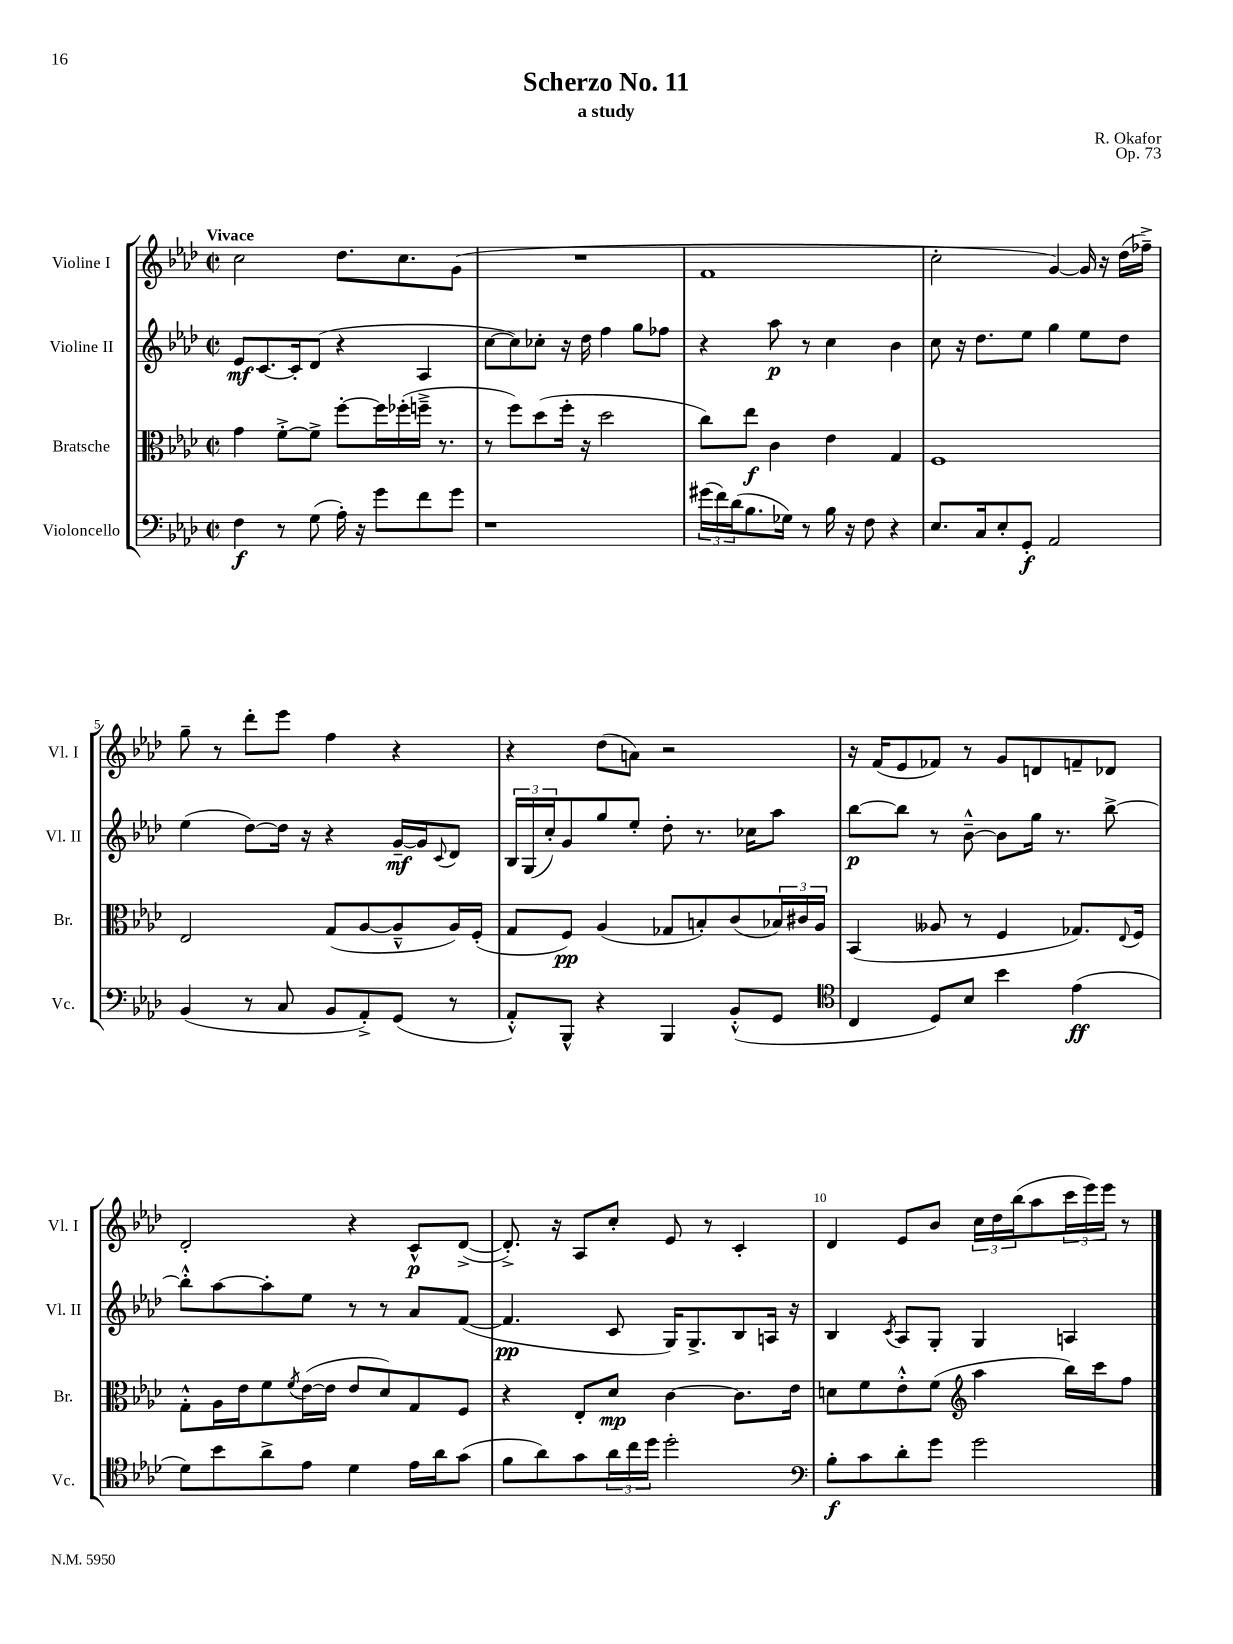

**kern	**dynam	**kern	**dynam	**kern	**dynam	**kern	**dynam
*part4	*part4	*part3	*part3	*part2	*part2	*part1	*part1
*staff4	*staff4	*staff3	*staff3	*staff2	*staff2	*staff1	*staff1
*I"Violoncello	*	*I"Bratsche	*	*I"Violine II	*	*I"Violine I	*
*I'Vc.	*	*I'Br.	*	*I'Vl. II	*	*I'Vl. I	*
*clefF4	*	*clefC3	*	*clefG2	*	*clefG2	*
*k[b-e-a-d-]	*	*k[b-e-a-d-]	*	*k[b-e-a-d-]	*	*k[b-e-a-d-]	*
*M2/2	*	*M2/2	*	*M2/2	*	*M2/2	*
*met(c|)	*	*met(c|)	*	*met(c|)	*	*met(c|)	*
=1	=1	=1	=1	=1	=1	=1	=1
!	!	!	!	!	!	!LO:TX:a:B:t=Vivace	!
4F\	f	4g\	.	8e-/L	mf	2cc\	.
.	.	.	.	[8.c/	.	.	.
8r	.	[8f'^\L	.	.	.	.	.
.	.	.	.	16c'/k]	.	.	.
(8G\	.	8f^\J]	.	(8d-/J	.	.	.
16A-'\)	.	[8ff'\L	.	4r	.	8.dd-\L	.
16r	.	.	.	.	.	.	.
8g\L	.	16ff\L]	.	.	.	.	.
.	.	(16ff-X'\	.	.	.	8.cc\	.
8f\	.	16ffn~^\JJ	.	4A-/	.	.	.
.	.	8.r	.	.	.	.	.
8g\J	.	.	.	.	.	(8g\J	.
=2	=2	=2	=2	=2	=2	=2	=2
1r	.	8r	.	[8cc\L	.	1r	.
.	.	8ff\L)	.	8cc\])	.	.	.
.	.	(8dd-\	.	8cc-X'\J	.	.	.
.	.	16ff'\Jk	.	16r	.	.	.
.	.	16r	.	16dd-\	.	.	.
.	.	2dd-\	.	4ff\	.	.	.
.	.	.	.	8gg\L	.	.	.
.	.	.	.	8ff-X\J	.	.	.
=3	=3	=3	=3	=3	=3	=3	=3
(24g#X\LL	.	8cc\L)	.	4r	.	1f	.
24f\)	.	.	.	.	.	.	.
(24d-\J	.	.	.	.	.	.	.
8.B-\	.	8ee-\J	f	.	.	.	.
.	.	4c\	.	8aa-\	p	.	.
16G-X\Jk)	.	.	.	.	.	.	.
8r	.	.	.	8r	.	.	.
16B-\	.	4e-\	.	4cc\	.	.	.
16r	.	.	.	.	.	.	.
8F\	.	.	.	.	.	.	.
4r	.	4G/	.	4b-\	.	.	.
=4	=4	=4	=4	=4	=4	=4	=4
8.E-/L	.	1F	.	8cc\	.	2cc'\	.
.	.	.	.	16r	.	.	.
16C/k	.	.	.	8.dd-\L	.	.	.
8E-'/	.	.	.	.	.	.	.
8GG'/J	f	.	.	8ee-\J	.	.	.
2AA-/	.	.	.	4gg\	.	[4g/)	.
.	.	.	.	8ee-\L	.	16g/]	.
.	.	.	.	.	.	16r	.
.	.	.	.	8dd-\J	.	(16dd-\LL	.
.	.	.	.	.	.	16ff-X~^\JJ)	.
!!LO:LB:g=z
=5	=5	=5	=5	=5	=5	=5	=5
(4BB-/	.	2E-/	.	(4ee-\	.	8gg~\	.
.	.	.	.	.	.	8r	.
8r	.	.	.	[8dd-\L)	.	8ddd-'\L	.
8C/	.	.	.	16dd-\Jk]	.	8eee-\J	.
.	.	.	.	16r	.	.	.
8BB-/L	.	(8G/L	.	4r	.	4ff\	.
8AA-'^/)	.	[8A-/	.	.	.	.	.
(8GG/J	.	8A-~^^/]	.	[16g~/LL	mf	4r	.
.	.	.	.	16g/J]	.	.	.
.	.	.	.	8qqc/	.	.	.
8r	.	16A-/L)	.	8d-/J	.	.	.
.	.	(16F'/JJ	.	.	.	.	.
=6	=6	=6	=6	=6	=6	=6	=6
8AA-'^^/L)	.	8G/L	.	24B-/LL	.	4r	.
.	.	.	.	(24G/	.	.	.
.	.	.	.	24cc'/J)	.	.	.
8BBB-^^/J	.	8F/J)	pp	8g/	.	.	.
4r	.	(4A-/	.	8gg/	.	(8dd-\L	.
.	.	.	.	8ee-'/J	.	8an\J)	.
4BBB-/	.	8G-X/L	.	8dd-'\	.	2r	.
.	.	8Bn'/)	.	8.r	.	.	.
(8BB-'^^/L	.	(8c/	.	.	.	.	.
.	.	.	.	16cc-X\KL	.	.	.
8GG/J	.	24B-X/L)	.	8aa-\J	.	.	.
.	.	24c#X/	.	.	.	.	.
.	.	24A-/JJ	.	.	.	.	.
=7	=7	=7	=7	=7	=7	=7	=7
*clefC4	*	*	*	*	*	*	*
4C/	.	(4BB-/	.	[8bb-\L	p	16r	.
.	.	.	.	.	.	(16f/KL	.
.	.	.	.	8bb-\J]	.	8e-/	.
8D-/L)	.	8A--X/	.	8r	.	8f-X/J)	.
8B-/J	.	8r	.	[8b-~^^\	.	8r	.
4b-\	.	4F/	.	8b-\L]	.	8g/L	.
.	.	.	.	16gg\Jk	.	8dn/	.
.	.	.	.	8.r	.	.	.
(4e-\	ff	8.G-X/L)	.	.	.	8fn~/	.
.	.	.	.	[8bb-^\	.	8d-X/J	.
.	.	8qqE-/	.	.	.	.	.
.	.	16F/Jk	.	.	.	.	.
!!LO:LB:g=z
=8	=8	=8	=8	=8	=8	=8	=8
8d-\L)	.	8G'^^\L	.	8bb-'^^\L]	.	2d-'/	.
8b-\	.	16A-\L	.	[8aa-\	.	.	.
.	.	16e-\J	.	.	.	.	.
8a-^\	.	8f\	.	8aa-'\]	.	.	.
.	.	8qf/	.	.	.	.	.
8e-\J	.	([16e-\L	.	8ee-\J	.	.	.
.	.	16e-\JJ]	.	.	.	.	.
4d-\	.	8e-/L	.	8r	.	4r	.
.	.	8d-/)	.	8r	.	.	.
16e-\LL	.	8G/	.	8a-/L	.	8c^^/L	p
16a-\J	.	.	.	.	.	.	.
(8g\J	.	8F/J	.	([8f/J	.	([8d-^/J	.
=9	=9	=9	=9	=9	=9	=9	=9
8f\L	.	4r	.	4.f/]	pp	8.d-'^/])	.
8a-\)	.	.	.	.	.	.	.
.	.	.	.	.	.	16r	.
8g\	.	8E-'/L	.	.	.	8A-/L	.
24a-\L	.	8d-/J	mp	8c/	.	8cc'/J	.
24cc\	.	.	.	.	.	.	.
24dd-\JJ	.	.	.	.	.	.	.
2dd-'\	.	[4c\	.	16G/KL)	.	8e-/	.
.	.	.	.	8.G^/	.	.	.
.	.	.	.	.	.	8r	.
.	.	8.c\L]	.	8B-/	.	4c'/	.
.	.	.	.	16An/Jk	.	.	.
.	.	16e-\Jk	.	16r	.	.	.
=10	=10	=10	=10	=10	=10	=10	=10
*clefF4	*	*	*	*	*	*	*
8B-'\L	f	8dn\L	.	4B-/	.	4d-/	.
8c\	.	8f\	.	.	.	.	.
.	.	.	.	8qc/	.	.	.
8d-'\	.	8e-'^^\	.	8A-/L	.	8e-/L	.
8g\J	.	(8f\J	.	8G'/J	.	8b-/J	.
*	*	*clefG2	*	*	*	*	*
2g\	.	4aa-\	.	4G/	.	24cc\LL	.
.	.	.	.	.	.	24dd-\	.
.	.	.	.	.	.	(24bb-\J	.
.	.	.	.	.	.	8aa-\	.
.	.	16bb-\LL)	.	4An/	.	24ccc\L	.
.	.	.	.	.	.	24eee-\)	.
.	.	16ccc\J	.	.	.	.	.
.	.	.	.	.	.	24eee-\JJ	.
.	.	8ff\J	.	.	.	8r	.
==	==	==	==	==	==	==	==
*-	*-	*-	*-	*-	*-	*-	*-
